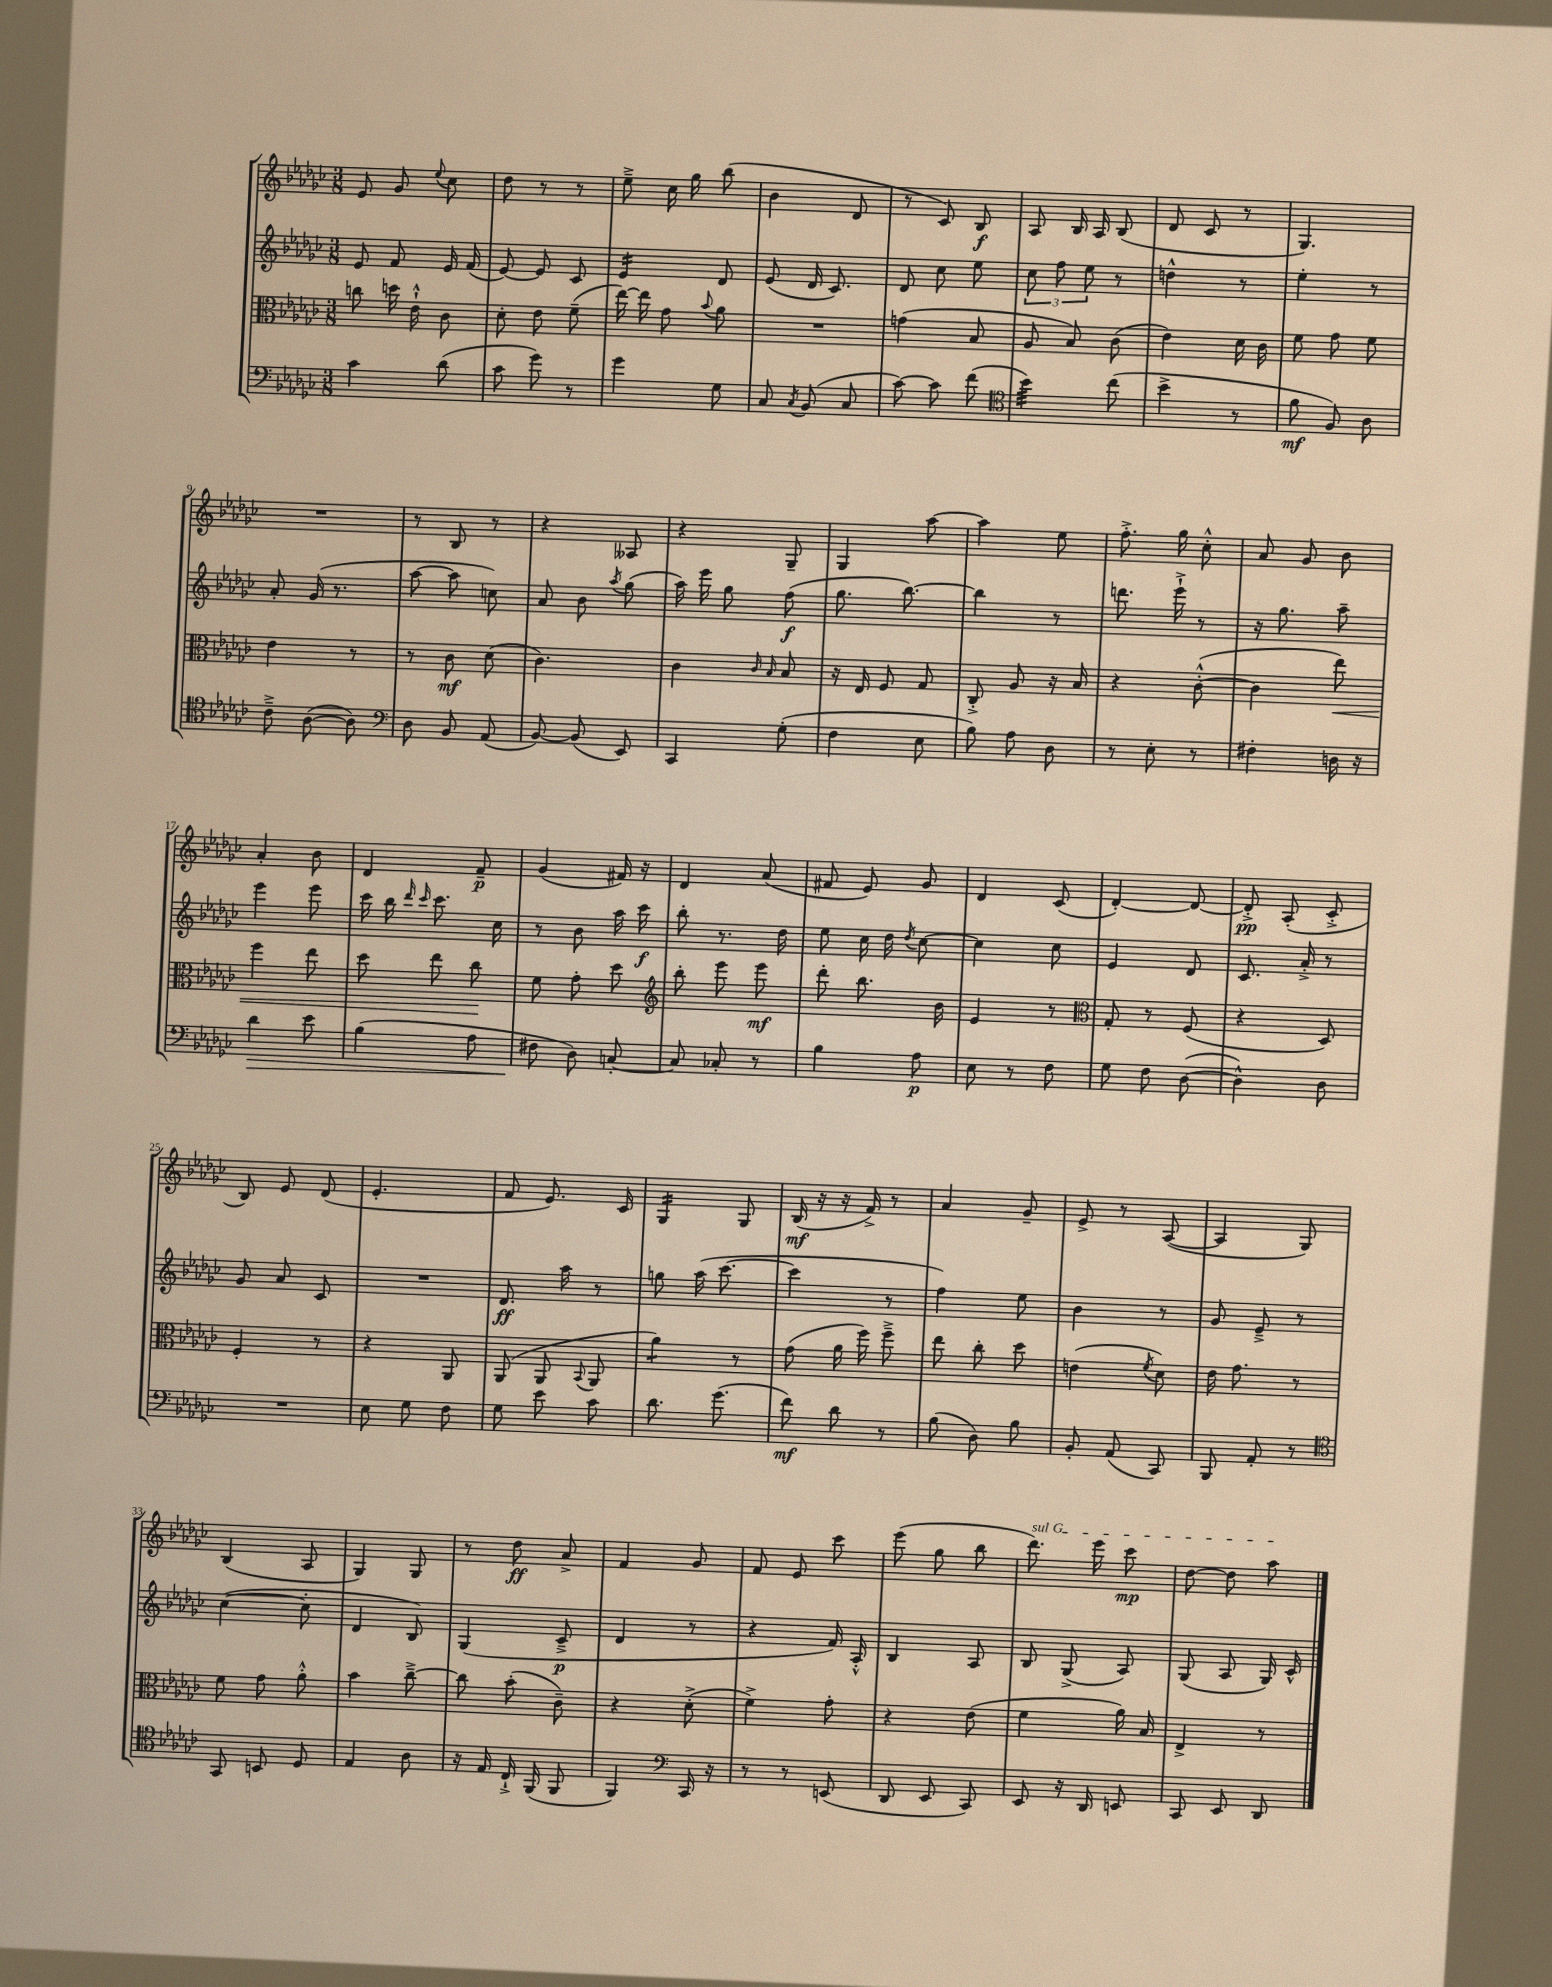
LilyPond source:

<<
\new StaffGroup <<
\new Staff = "s0" {
    \clef treble \key ges \major \numericTimeSignature \time 3/8
    \autoBeamOff ees'8 ges'8 \appoggiatura { ees''8 } ces''8 |
    des''8 r8 r8 |
    ees''8---> ces''16 ges''16 bes''8( |
    bes'4 des'8 |
    r8 ces'8) bes8\f |
    aes8 bes16 aes16 bes8( |
    des'8 ces'8 r8 |
    ges4.) |
    R4. |
    r8 bes8 r8 |
    r4 aeses8 |
    r4 ges8-- |
    ges4 aes''8~ |
    aes''4 ees''8 |
    f''8.-.-> ges''16 ces''8-.-^ |
    aes'8 ges'8 bes'8 |
    aes'4-. bes'8 |
    des'4 f'8--\p |
    ges'4( fis'16) r16 |
    des'4 aes'8( |
    fis'8 ees'8) ges'8 |
    des'4 ces'8( |
    des'4~-.) des'8~ |
    des'8-.->\pp aes8-.( ces'8-.-> |
    bes8) ees'8 des'8( |
    ees'4.-. |
    f'8 ees'8.) ces'16 |
    ges4:16 ges8 |
    bes16\mf( r16 r16 f'16->) r8 |
    aes'4 ges'8-- |
    ees'8-> r8 aes8~( |
    aes4 ges8) |
    bes4( aes8 |
    ges4) ges8 |
    r8 des''8\ff aes'8-> |
    f'4 ges'8 |
    f'8 ees'8 ces'''8 |
    ees'''8( ges''8 bes''8 |
    \once \override TextSpanner.bound-details.left.text = \markup { \italic "sul G" } des'''8.\startTextSpan) ees'''16 ces'''8\mp |
    des''8~ des''8 aes''8\stopTextSpan \bar "|." |
}
\new Staff = "s1" {
    \clef treble \key ges \major \numericTimeSignature \time 3/8
    \autoBeamOff ees'8 f'8 ees'16 f'16( |
    ees'8~) ees'8 ces'8 |
    ees'4:16 des'8 |
    ees'8( des'16 ces'8.) |
    des'8 ces''8 ees''8 |
    \tuplet 3/2 { ces''8 f''8 ees''8 } r8 |
    d''4-^ r8 |
    ees''4-. r8 |
    aes'8-. ges'16( r8. |
    aes''8~ aes''8 c''8) |
    aes'8 bes'8 \acciaccatura { aes''8 } ges''8( |
    aes''16) ees'''16 ges''8 f''8\f( |
    ges''8. bes''8.~) |
    bes''4 r8 |
    d'''8. ees'''16-!-> r8 |
    r16 ges''8. aes''8-- |
    ees'''4 ees'''8 |
    ces'''16 bes''16 \grace { des'''16 ces'''16 } ces'''8. ces''16 |
    r8 bes'8 aes''16 ces'''16\f |
    bes''8-. r8. des''16 |
    ees''8 ces''16 des''16 \acciaccatura { des''8 } ces''8~ |
    ces''4 ces''8 |
    ees'4 des'8 |
    ces'8. aes'16-.-> r8 |
    ges'8 aes'8 ces'8 |
    R4. |
    des'8.\ff aes''16 r8 |
    g''8 aes''16( ces'''8.~ |
    ces'''4 r8 |
    f''4) ees''8 |
    bes'4 r8 |
    ges'8 ees'8---> r8 |
    ces''4~( ces''8-. |
    des'4 bes8) |
    ges4( ces'8--->\p |
    des'4 r8 |
    r4 f'16) aes16-.-^ |
    bes4 aes8 |
    bes8 ges8->( aes8) |
    ges8( aes8 ges16) ces'16-^ \bar "|." |
}
\new Staff = "s2" {
    \clef alto \key ges \major \numericTimeSignature \time 3/8
    \autoBeamOff c''8 d''16 ees'16-!-^ ces'8 |
    des'8-. ees'8 f'8--( |
    ees''16~) ees''16 ges'8 \appoggiatura { bes'8 } aes'8 |
    R4. |
    g'4( bes8 |
    aes8 bes8) ces'8( |
    ees'4) des'16 ces'16 |
    f'8 ges'8 f'8 |
    ees'4 r8 |
    r8 ces'8\mf des'8( |
    ces'4.) |
    ces'4 \grace { ces'16 bes16 } bes8 |
    r16 ees16 f8 ges8 |
    ces8-.-> aes8 r16 bes16 |
    r4 ces'8~-.-^( |
    ces'4 ees''8\<) |
    f''4 ees''8 |
    des''8 ees''8 ces''8\! |
    f'8 ges'8-. des''8 |
    \clef treble bes''8-. ees'''8 ees'''8\mf |
    des'''8-. bes''8. bes'16 |
    ees'4 r8 |
    \clef alto ges8-. r8 f8( |
    r4 des8) |
    f4-. r8 |
    r4 aes,8 |
    aes,8( aes,8 \appoggiatura { bes,8 } aes,8 |
    aes'4:8) r8 |
    ges'8( aes'16 f''16) f''8---> |
    ees''8 ces''8-. des''8 |
    e'4( \acciaccatura { f'8 } des'8) |
    ees'16 ges'8. r8 |
    f'8 ges'8 aes'8-.-^ |
    bes'4 ces''8~---> |
    ces''8 bes'8-.( ces'8--) |
    r4 des'8-.->( |
    f'4->) ges'8-. |
    r4 ees'8( |
    f'4 aes'16) bes16 |
    ees4-> r8 \bar "|." |
}
\new Staff = "s3" {
    \clef bass \key ges \major \numericTimeSignature \time 3/8
    \autoBeamOff ces'4 des'8( |
    ces'8 ges'8) r8 |
    ges'4 ges8 |
    ces8 \acciaccatura { ces8 } bes,8( ces8 |
    ces'8~) ces'8 f'8( |
    \clef tenor bes'4:32) ces''8( |
    bes'4-> r8 |
    f'8\mf f8) aes8 |
    ces'8---> aes8~( aes8) |
    \clef bass des8 bes,8 aes,8( |
    bes,8~) bes,8( ees,8) |
    ces,4 ges8-.( |
    f4 ees8 |
    bes8) aes8 des8 |
    r8 ees8-. r8 |
    fis4-. d16 r16 |
    des'4\> ees'8 |
    bes4( aes8 |
    fis8\! des8) c8~-. |
    c8 ces8-. r8 |
    bes4 aes8\p |
    ees8 r8 f8 |
    ges8 f8 des8~( |
    des4-^) des8 |
    R4. |
    ees8 ges8 f8 |
    ges8 ees'8 ces'8 |
    des'8. ges'8.( |
    f'8\mf) des'8 r8 |
    bes8( des8) bes8 |
    bes,8-. aes,8( ces,8) |
    bes,,8 aes,8-. r8 |
    \clef tenor ges,8 b,8 des8 |
    ees4 aes8 |
    r16 ees16 ces16-!-> f,16( f,8 |
    f,4) \clef bass ces,16 r16 |
    r8 r8 e,8( |
    des,8 ees,8 ces,8) |
    ees,8 r16 des,16 e,8 |
    ces,8 ees,8 des,8 \bar "|." |
}
>>
>>
